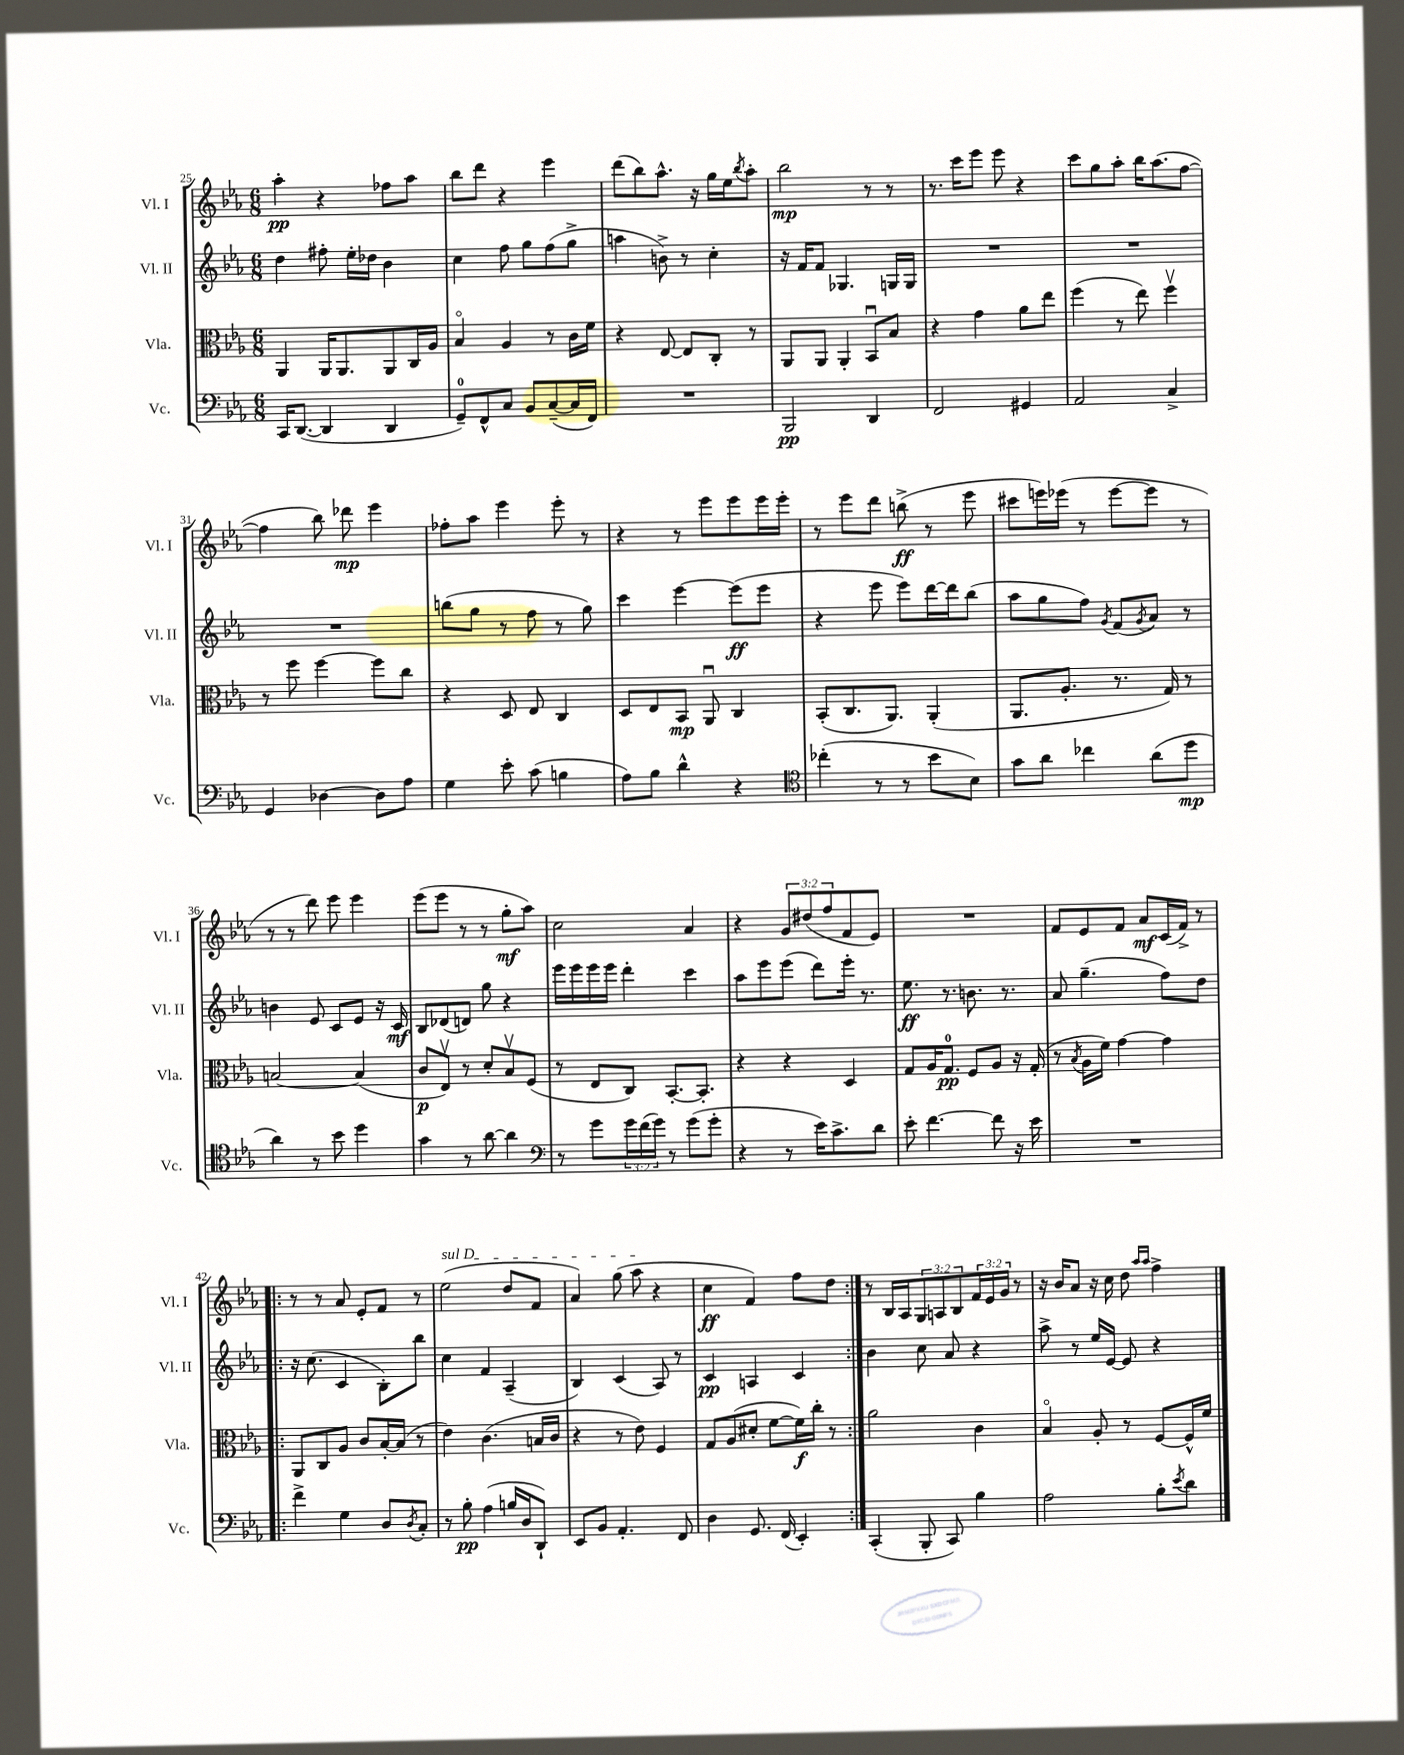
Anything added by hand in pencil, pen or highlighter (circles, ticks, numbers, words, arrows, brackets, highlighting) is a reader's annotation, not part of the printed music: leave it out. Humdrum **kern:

**kern	**kern	**kern	**kern
*staff4	*staff3	*staff2	*staff1
*clefF4	*clefC3	*clefG2	*clefG2
*k[b-e-a-]	*k[b-e-a-]	*k[b-e-a-]	*k[b-e-a-]
*M6/8	*M6/8	*M6/8	*M6/8
16CC	4AA-	4dd	4aa-'
([8.DD	.	.	.
4DD]	16AA-	8ff#'	4r
.	8.AA-	.	.
.	.	16ee-'	.
.	.	16dd-	.
4DD	8AA-	4b-	8ff-
.	16C	.	8aa-
.	16A-	.	.
=	=	=	=
8GG~)	4B-o	4cc	8bb-
8FF^^	.	.	8ddd
8C	4A-	8ff	4r
8BB-	.	8gg	.
([8C~	8r	(8ff	4eee-
16C]	16c	8gg^	.
16FF)	16f	.	.
=	=	=	=
2.r	4r	4aa	(8ddd
.	.	.	8bb-)
.	[8E-	8b^)	8.aa-^^
.	8E-]	8r	.
.	.	.	16r
.	8C'	4cc'	16gg
.	.	.	16ee-
.	.	.	8qbb-
.	8r	.	8aa-'
=	=	=	=
2BBB-	8AA-	16r	2bb-
.	.	16f	.
.	8AA-	8f	.
.	4AA-'	4.G-	.
4DD	8BB-u	.	8r
.	8B-	16G	8r
.	.	16G	.
=	=	=	=
2FF	4r	2.r	8.r
.	.	.	16ccc
.	4g	.	8eee-
.	.	.	8eee-
4GG#	8a-	.	4r
.	8ee-	.	.
=	=	=	=
2AA-	(4ff	2.r	8ccc
.	.	.	8gg
.	8r	.	8aa-'
.	8ee-)	.	16bb-
.	.	.	(8.aa-
4C^	4ffv	.	.
.	.	.	[8ff
=	=	=	=
4GG	8r	2.r	4ff]
.	8ff	.	.
[4D-	[4ff	.	8bb-)
.	.	.	8ddd-
8D-]	8ff]	.	4eee-
8A-	8cc	.	.
=	=	=	=
4G	4r	(8bb	8ff-'
.	.	8gg	8aa-
8e-'	8D	8r	4eee-
(8c	8E-	8ff	.
4B	4C	8r	8eee-'
.	.	8gg)	8r
=	=	=	=
8A-)	8D	4ccc	4r
8B-	8E-	.	.
4d^^	8BB-	[4eee-	8r
.	8AA-u	.	8eee-
4r	4C	(8eee-]	8eee-
.	.	8eee-	16eee-
.	.	.	16eee-'
=	=	=	=
*clefC4	*	*	*
(4cc-'	(8BB-'	4r	8r
.	8.C	.	8eee-
8r	.	8eee-	8ddd
.	8.AA-)	.	.
8r	.	8eee-)	(8bb^
8b-	(4AA-'	[16ddd	8r
.	.	16ddd]	.
8B-)	.	(8bb-	8eee-
=	=	=	=
8g	8.AA-	8aa-	8ccc#
8a-	.	8gg	16eee)
.	8.A-'	.	(16eee-
4cc-	.	8ff)	8r
.	.	8qg	.
.	8.r	(8f	[8eee-
.	.	8qg	.
(8a-	.	8a-)	8eee-]
.	16G)	.	.
8dd	8r	8r	8r
=	=	=	=
4a-)	[2B	4b	8r
.	.	.	8r
8r	.	8e-	8ddd)
8b-	.	8c	8eee-
4dd	(4B]	8e-	4eee-
.	.	16r	.
.	.	16c	.
=	=	=	=
4g	8c	8B-	(8eee-
.	8E-v)	(8d-	8eee-
8r	8r	8d)	8r
[8a-	8d'	8gg	8r
4a-]	8B-v	4r	8gg'
.	(8F	.	8aa-)
=	=	=	=
*clefF4	*	*	*
8r	8r	16eee-	2cc
.	.	16eee-	.
8g	8E-	16eee-	.
.	.	16eee-	.
24g	8C)	4ddd'	.
(24f	.	.	.
24g)	.	.	.
8r	[8.BB-'	.	.
(8g	.	4ccc	4a-
.	8.BB-']	.	.
8g'	.	.	.
=	=	=	=
4r	4r	8aa-	4r
.	.	8eee-	.
8r	4r	(8eee-	12g
.	.	.	(12dd#
16e-)	.	8ddd)	.
.	.	.	12ff
8.c^	.	.	.
.	4D	16eee-'	8f
.	.	8.r	.
8d	.	.	8e-)
=	=	=	=
8e-'	8G	8.ee-	2.r
[4.f	16A-	.	.
.	8.G	8.r	.
.	8F	8.b	.
8f]	8A-	.	.
.	.	8.r	.
16r	16r	.	.
16e-	(16G'	.	.
=	=	=	=
2.r	8r	8a-	8f
.	8qB-	.	.
.	16A-	(4.gg~	8e-
.	16f)	.	.
.	[4g	.	8f
.	.	.	8a-
.	4g]	8ff)	(16c
.	.	.	16f^)
.	.	8dd	8r
=!|:	=!|:	=!|:	=!|:
4f^	8AA-	16r	8r
.	.	(8.cc	.
.	8C	.	8r
4G	8A-	4c	8a-
.	8c	.	8e-'
8D	[16B-'	8B-')	8f
.	(16B-]	.	.
8qD	.	.	.
8C'	8r	8bb-	8r
=	=	=	=
8r	4e-)	4cc	(2ee-
8B-'	.	.	.
(4A-	(4.c	4f	.
16B	.	(4A-~	8dd
16D	.	.	.
8DD`)	16B	.	8f
.	16c	.	.
=	=	=	=
8EE-	4r	4B-)	4a-)
8BB-	.	.	.
4.AA-'	8r	(4c	(8gg
.	8e-)	.	8aa-
.	4F	8A-)	4r
8FF	.	8r	.
=	=	=	=
4D	8G	4c	4cc
.	(8A-	.	.
8.GG	8d#'	4A	4f)
.	[8f	.	.
(16FF	.	.	.
4EE-')	16f])	4c	8ff
.	16cc'	.	.
.	8r	.	8dd
=:|!	=:|!	=:|!	=:|!
(4CC'	2a-	4b-	8r
.	.	.	16B-
.	.	.	16A-
8BBB-'	.	8cc	12G
.	.	.	12A
8CC)	.	8a-	.
.	.	.	12B-
4B-	4c	4r	24f
.	.	.	24e-
.	.	.	24g
.	.	.	8r
=	=	=	=
2A-	4B-o	8aa-^	16r
.	.	.	16b-
.	.	8r	8a-
.	8A-'	16ee-	16r
.	.	[16e-	16cc
.	8r	8e-]	8dd
.	.	.	16qqaa-
.	.	.	16qqaa-
8B-'	[8F	4r	4ff^
8qe-	.	.	.
8d	16F^^]	.	.
.	16f	.	.
==	==	==	==
*-	*-	*-	*-
